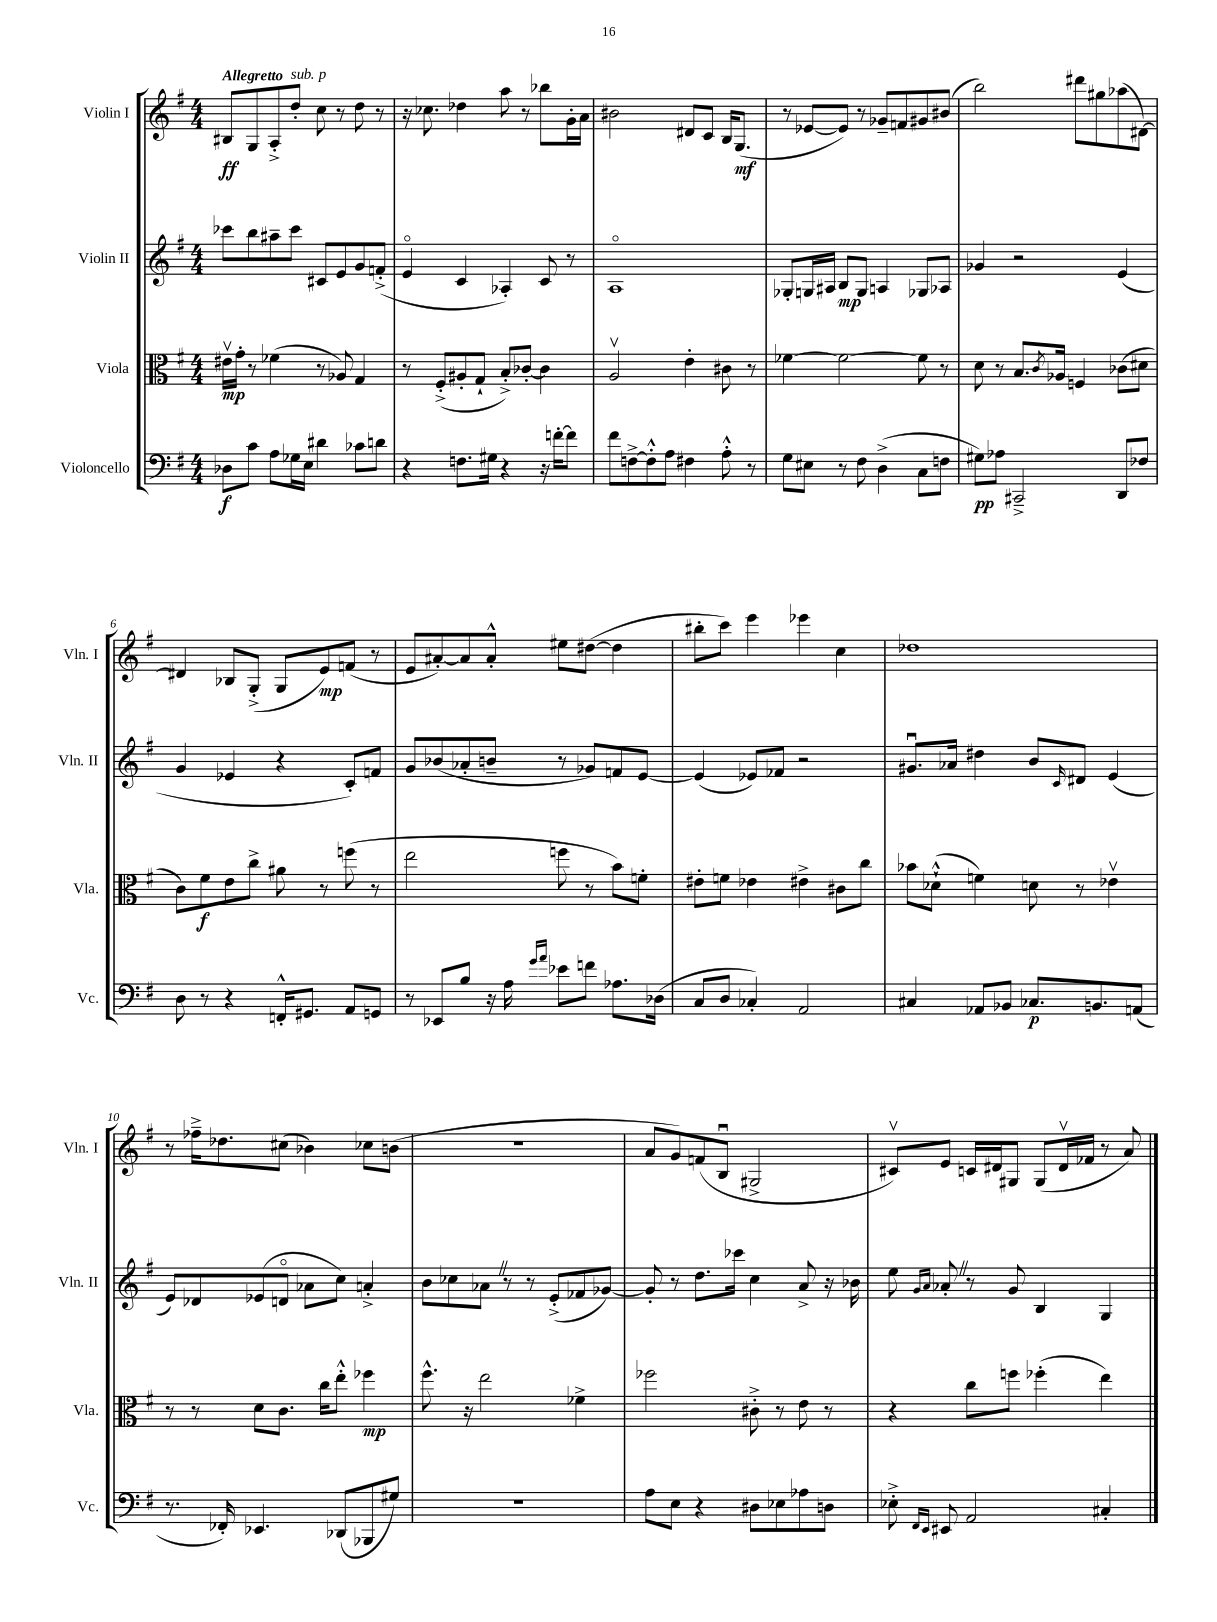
<<
\new StaffGroup <<
\new Staff = "s0" \with { instrumentName = "Violin I" shortInstrumentName = "Vln. I" } {
    \clef treble \key g \major \numericTimeSignature \time 4/4 \tempo "Allegretto"
    bis8\ff g8 a8-.-> d''8-.^\markup { \italic "sub. p" } c''8 r8 d''8 r8 |
    r16 ces''8. des''4 a''8 r8 bes''8 g'16-. a'16 |
    bis'2 dis'8 c'8 b16 g8.\mf( |
    r8 ees'8~ ees'8) r8 ges'8-- f'8 gis'8 bis'8( |
    b''2) dis'''8 gis''8 aes''8( dis'8~) |
    dis'4 bes8 g8-.->( g8 e'8\mp) f'8( r8 |
    e'8 ais'8~-.) ais'8 ais'8-.-^ eis''8 dis''8~( dis''4 |
    bis''8-. c'''8) e'''4 ees'''4 c''4 |
    des''1 |
    r8 fes''16---> des''8. cis''8( bes'4) ces''8 b'8( |
    R1 |
    a'8 g'8) f'8( b8\downbow gis2-> |
    cis'8\upbow) e'8 c'16 dis'16 gis8 gis8( dis'16\upbow fes'16 r8 a'8) \bar "|." |
}
\new Staff = "s1" \with { instrumentName = "Violin II" shortInstrumentName = "Vln. II" } {
    \clef treble \key g \major \numericTimeSignature \time 4/4
    ces'''8 b''8 ais''8-- ces'''8 cis'8 e'8 g'8 f'8-.->( |
    e'4\flageolet c'4 aes4-.) c'8 r8 |
    a1\flageolet |
    ges8-. g16 ais16 b8\mp g8 a4 ges8 aes8 |
    ges'4 r2 e'4( |
    g'4 ees'4 r4 c'8-.) f'8 |
    g'8 bes'8( aes'8-. b'8-- r8 ges'8) f'8 e'8~ |
    e'4( ees'8) fes'8 r2 |
    gis'8.\downbow aes'16 dis''4 b'8 \grace { c'16 } dis'8 e'4( |
    e'8) des'8 ees'8( d'8\flageolet aes'8 c''8) a'4-.-> |
    b'8 ces''8 aes'8 \once \override BreathingSign.text = \markup { \musicglyph "scripts.caesura.straight" } \breathe r8 r8 e'8-.->( fes'8 ges'8~) |
    ges'8-. r8 d''8. ces'''16 c''4 a'8-> r16 bes'16 |
    e''8 \grace { g'16 a'16 } aes'8-. \once \override BreathingSign.text = \markup { \musicglyph "scripts.caesura.straight" } \breathe r8 g'8 b4 g4 \bar "|." |
}
\new Staff = "s2" \with { instrumentName = "Viola" shortInstrumentName = "Vla." } {
    \clef alto \key g \major \numericTimeSignature \time 4/4
    eis'16\upbow\mp g'16-. r8 fes'4( r8 aes8) g4 |
    r8 fis8-.->( ais8-. g8-! b8-.->) ces'8~-. ces'4 |
    a2\upbow e'4-. cis'8 r8 |
    fes'4~ fes'2~ fes'8 r8 |
    d'8 r8 b8. \acciaccatura { c'8 } aes16 f4 ces'8( dis'8 |
    c'8) fis'8\f e'8 c''8-> ais'8 r8 f''8( r8 |
    e''2 f''8 r8 b'8) f'8-. |
    eis'8-. f'8 ees'4 eis'4-> cis'8 c''8 |
    bes'8 des'8-!-^( f'4) d'8 r8 ees'4\upbow |
    r8 r8 d'8 c'8. c''16 e''8-.-^ fes''4\mp |
    fis''8.-^ r16 e''2 fes'4-> |
    fes''2 cis'8-.-> r8 e'8 r8 |
    r4 c''8 f''8 fes''4-.( e''4) \bar "|." |
}
\new Staff = "s3" \with { instrumentName = "Violoncello" shortInstrumentName = "Vc." } {
    \clef bass \key g \major \numericTimeSignature \time 4/4
    des8\f c'8 a8 ges16 e16 dis'4 ces'8 d'8 |
    r4 f8. gis16 r4 r16 f'16~-. f'8 |
    fis'8 f8~-> f8-.-^ a8 fis4 a8-.-^ r8 |
    g8 eis8 r8 fis8 d4->( c8 f8 |
    gis8\pp) aes8 cis,2---> d,8 fes8 |
    d8 r8 r4 f,16-.-^ gis,8. a,8 g,8 |
    r8 ees,8 b8 r16 a16 \grace { g'16 a'16 } ees'8 f'8 aes8. des16( |
    c8 d8 ces4-.) a,2 |
    cis4 aes,8 bes,8 ces8.\p b,8. a,8( |
    r8. fes,16-.) ees,4. des,8( bes,,8 gis8) |
    R1 |
    a8 e8 r4 dis8 ees8 aes8 d8 |
    ees8-.-> \grace { fis,16 e,16 } eis,8 a,2 cis4-. \bar "|." |
}
>>
>>
